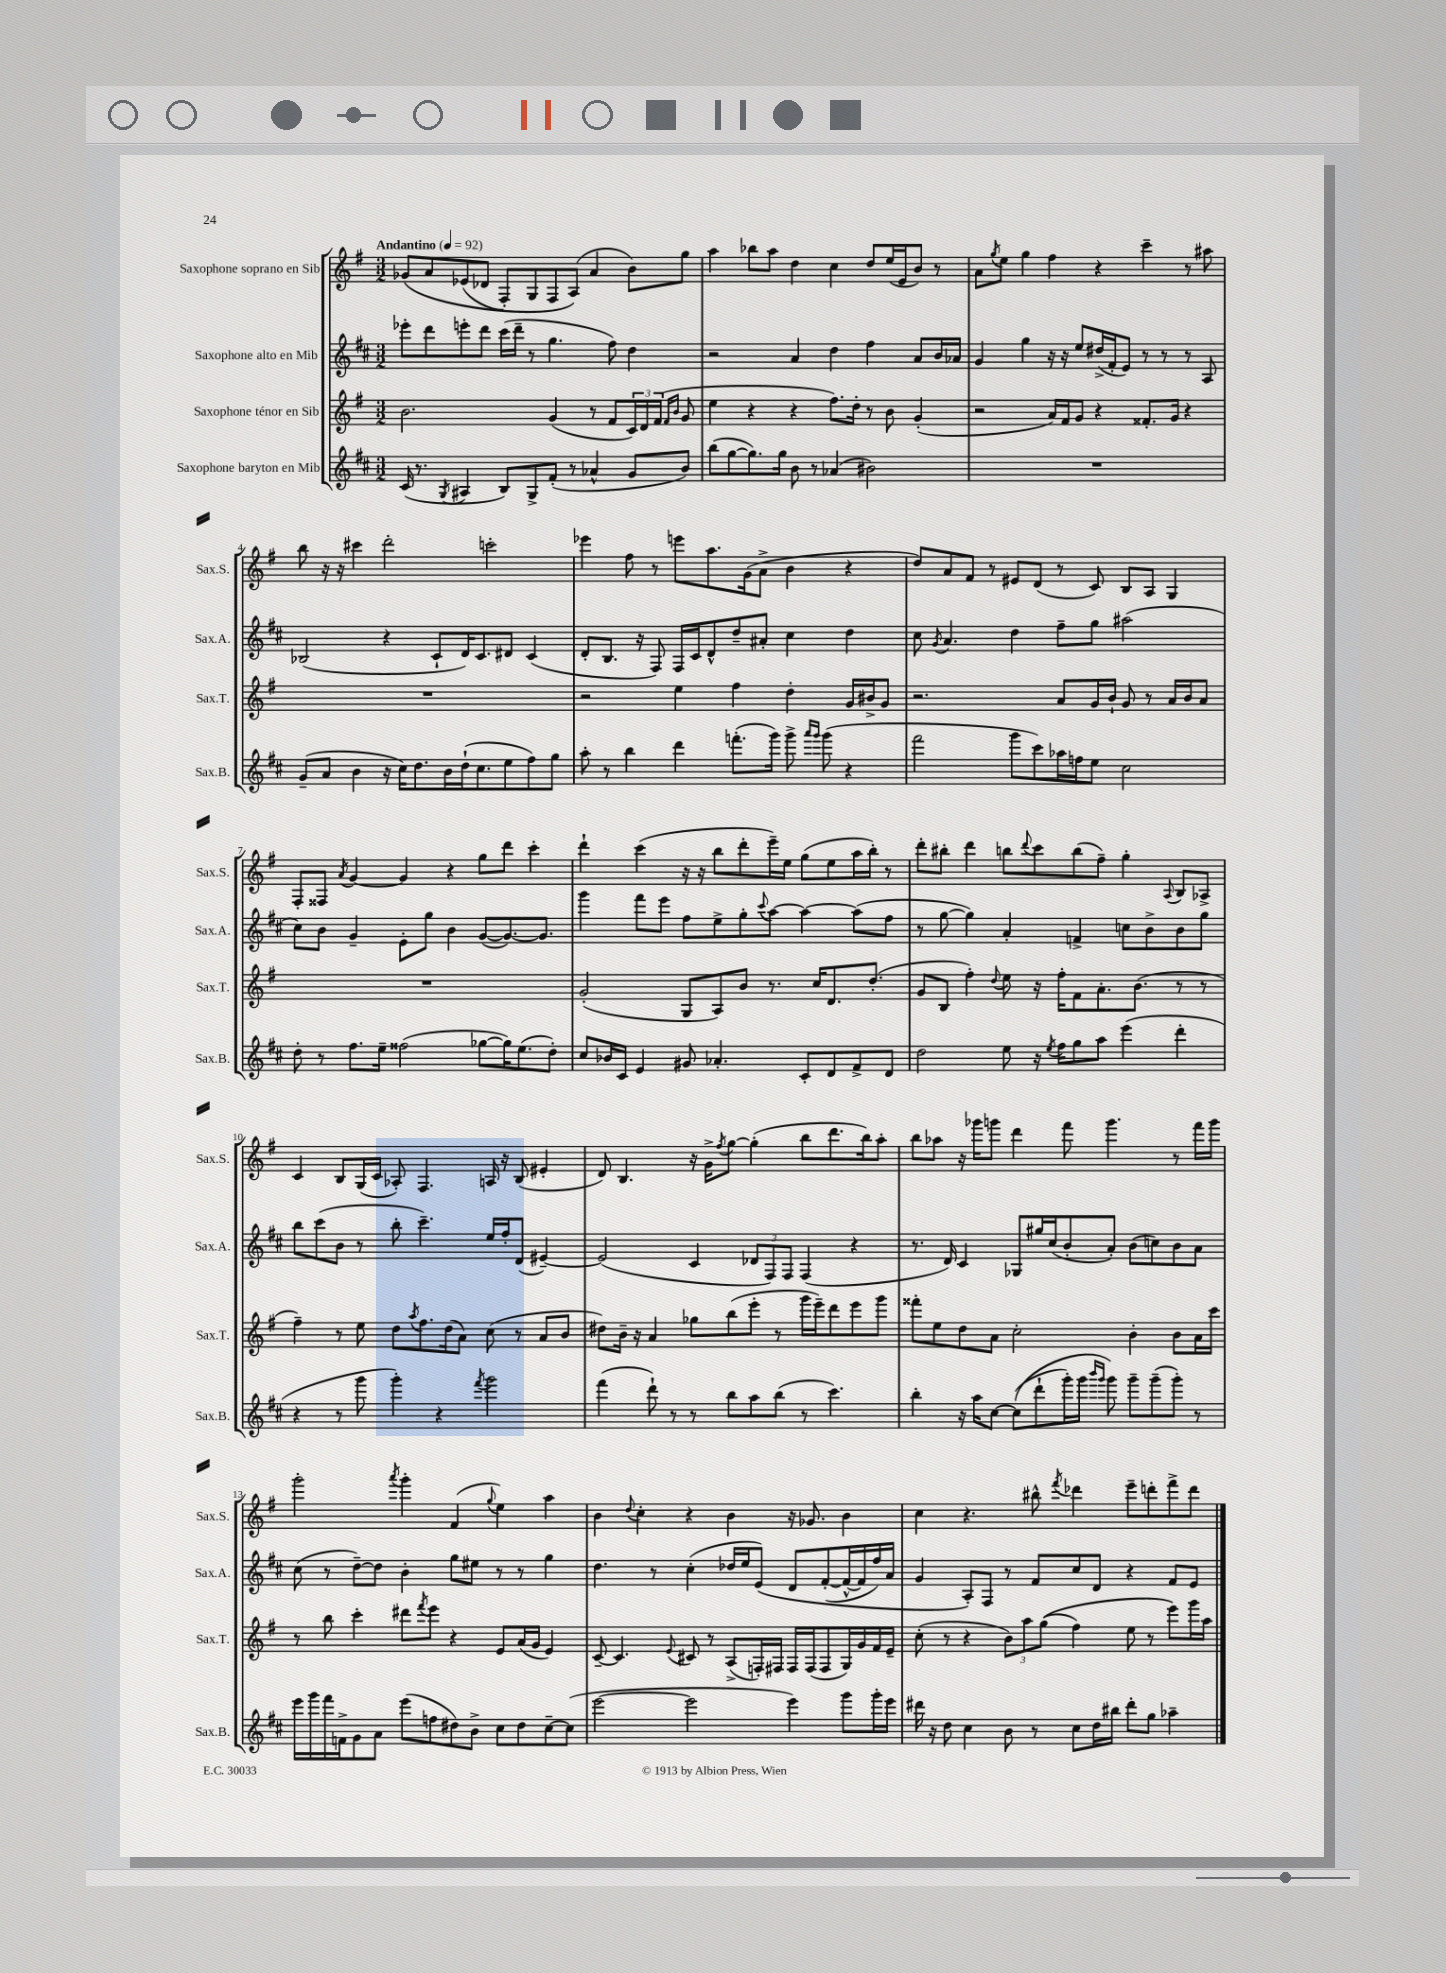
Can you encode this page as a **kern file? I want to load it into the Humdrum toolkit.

**kern	**kern	**kern	**kern
*staff4	*staff3	*staff2	*staff1
*clefG2	*clefG2	*clefG2	*clefG2
*k[f#c#]	*k[f#]	*k[f#c#]	*k[f#]
*M3/2	*M3/2	*M3/2	*M3/2
*MM92	*MM92	*MM92	*MM92
(16c#	2.b	8eee-'	&(8g-
8.r	.	.	.
.	.	8ddd	8a
8qG	.	.	.
4A#	.	8eee'	(8e-
.	.	8ddd	8d-
8B)	.	(16ccc#	8F#')
.	.	16ddd~	.
8G^	.	8r	8G
(8f#'	(4g	4.gg	8F#
8r	.	.	(8A&)
4a-^^	8r	.	4a
.	8f#	8ff#)	.
8g	24c)	4dd	8b)
.	24d	.	.
.	(24f#	.	.
.	16qqf#	.	.
.	16qqb	.	.
8b)	8g	.	8gg
=	=	=	=
(8bb	4ee	2r	4aa
[8gg	.	.	.
8.gg])	4r	.	8bb-
.	.	.	8aa
16gg	.	.	.
8b	4r	4a	4dd
8r	.	.	.
(4a-	8.ff#)	4dd	4cc
.	16dd'	.	.
2b#)	8r	4ff#	8dd
.	8b	.	(16ee
.	.	.	16e
.	(4g'	8a	8b)
.	.	16b	8r
.	.	16a-	.
=	=	=	=
1.r	2r	4g	8a
.	.	.	8qgg
.	.	.	8ee
.	.	4gg	4gg
.	16a)	16r	4ff#
.	16f#	16r	.
.	8g	8ee	.
.	4r	(16dd#^	4r
.	.	16f#'	.
.	.	8e)	.
.	8.f##'	8r	4ccc~
.	.	8r	.
.	16g	.	.
.	4r	8r	8r
.	.	8A	8aa#
=	=	=	=
(8g~	1.r	(2B-	8bb
8a	.	.	16r
.	.	.	16r
4b	.	.	4ccc#
16r	.	4r	2ddd'
16cc#)	.	.	.
8.dd	.	.	.
.	.	8c#`	.
16b	.	.	.
(16dd`	.	16d)	.
8.cc#	.	8.c#	.
.	.	.	2ccc'
8ee	.	8d#	.
8ff#)	.	(4c#	.
8gg	.	.	.
=	=	=	=
8aa'	2r	8d'	4eee-
8r	.	8.B	.
4bb	.	.	8ff#
.	.	16r	.
.	.	8F#)	8r
4ddd	4ee	16F#	8eee
.	.	16c#	.
.	.	8d^^	8.aa
(8.fff'	4ff#	8dd~	.
.	.	.	(16g
.	.	8a#'	8a^
16ggg)	.	.	.
8ggg^	4dd'	4cc#	4b
16qqaaa	.	.	.
16qqggg	.	.	.
(8ggg	.	.	.
4r	16g	4dd	4r
.	16b#^	.	.
.	8g	.	.
=	=	=	=
2fff#	2.r	8cc#	8dd)
.	.	8qg	.
.	.	4.a	8a
.	.	.	8f#
.	.	.	8r
8ggg	.	4dd	8e#
8ccc#)	.	.	(8d
16aa-	8a	8ff#~	8r
16ff	.	.	.
8ee	16g	8gg	8c)
.	16b`	.	.
2cc#	8g	(2aa#	8B
.	8r	.	8A
.	16a	.	4G
.	16b	.	.
.	8a	.	.
=	=	=	=
8dd'	1.r	8cc#)	8F#'
8r	.	8b	8F##
.	.	.	8qa
8.ff#	.	4g~	[4g
16ee~	.	.	.
(2ff##	.	8e'	4g]
.	.	8gg	.
.	.	4b	4r
[8gg-	.	([8g	8gg
16gg-])	.	8.g_)	8ddd
(8.ee	.	.	.
.	.	.	4ccc'
.	.	8.g]	.
8dd')	.	.	.
=	=	=	=
8cc#	(2g'	4ggg	4ddd`
16b-	.	.	.
16c#	.	.	.
4e	.	8fff#	(4ccc
.	.	8eee	.
8g#	8G	8ff#	16r
.	.	.	16r
4.a-'	8A)	8ee^	8bb
.	8b	8gg'	8ddd'
.	.	8qqccc#	.
.	8.r	[8aa	16eee~)
.	.	.	16ee
8c#'	.	4aa_	(8gg
.	16cc	.	.
8d	8.d	.	8ee
8f#^	.	(8aa]	16aa
.	(8.dd'	.	16bb')
8d	.	8ff#	8r
=	=	=	=
2dd	8g	8r	8ddd'
.	8B	[8gg	8bb#'
.	4ff#')	4gg])	4ddd
.	8qqdd	.	.
8ee	8ee	4a'	8bb
.	.	.	8qqddd
16r	16r	.	8ccc
8qee	.	.	.
16ff#	16ff#'	.	.
8gg	8f#	4f^	(8bb
8aa	8.a'	.	8ff#~)
(4eee	.	8cc	4gg'
.	(8.b	.	.
.	.	8b^	.
.	.	.	8qqA
4ddd'	8r	8b	8B
.	8r	8gg	8A-^
=	=	=	=
4r	4ff#~)	8bb	4c
.	.	(8ccc#	.
8r	8r	8b	8B
8ggg	8ee	8r	(16G
.	.	.	16c
4ggg')	8dd	8bb'	8A-')
.	8qaa	.	.
.	8.ff#	4.ccc#~)	4.F#
4r	.	.	.
.	(16dd	.	.
.	8a)	.	.
8qfff#	.	.	.
2ggg	(8cc	16ee	16A
.	.	16ff#'	16r
.	8r	(8d	(8B
.	8a	[4e#~)	4e#'
.	8b	.	.
=	=	=	=
(4fff#	8dd#)	(2e#]	8d)
.	16b~	.	4.B
.	16r	.	.
8ddd`)	4a	.	.
8r	.	.	.
8r	8gg-	4c#	16r
.	.	.	16g^
.	.	.	8qff#
8bb	(8bb	.	[8gg
8aa	8eee'	12d-	(4gg']
.	.	12F#)	.
(8bb	8r	.	.
.	.	12F#	.
8r	16ggg	(4F#	8bb
.	16eee~)	.	.
4.ccc#)	8ddd	.	8.ddd
.	8eee	4r	.
.	.	.	16bb)
.	8ggg	.	8aa'
=	=	=	=
4bb'	8fff##'	8.r	8bb
.	8ee	.	8aa-
.	.	16d)	.
16r	8dd	4c#	16r
16aa	.	.	16ggg-
[8cc#	8a	.	8ggg
&((8cc#]	2cc'	8G-	4ddd
8ddd`	.	16gg#	.
.	.	(16cc#	.
16ggg')	.	8b'	8fff#
16ggg	.	.	.
16qqbbb	.	.	.
16qqggg	.	.	.
8ggg&)	.	8a')	4.ggg
8ggg~	4b'	(8b	.
(8ggg~	.	8cc)	.
8ggg')	8b	8b	8r
8r	16a	8a	16fff#
.	16ccc	.	16ggg
=	=	=	=
16eee	8r	(8cc#	2ggg'
16ggg	.	.	.
16fff#	8bb	8r	.
16f^	.	.	.
8g	4ccc'	[8dd~)	.
8a	.	8dd]	.
.	.	.	8qaaa
(8eee	8ddd#	4b'	4ggg'
.	8qfff#	.	.
8ff	8eee	.	.
8dd#)	4r	8gg	(4f#
8b^	.	8ee#	.
.	.	.	8qqgg
8cc#	8e	8r	4ee)
8dd#	(16a	8r	.
.	16g	.	.
[8cc#~	4e)	4gg	4aa
(8cc#]	.	.	.
=	=	=	=
[2eee	[8c~	4.dd	4b
.	4.c]	.	.
.	.	.	8qqdd
.	.	.	4cc'
.	.	8r	.
.	8qqe	.	.
2eee]	8c#	(4cc#'	4r
.	8r	.	.
.	(8A^	16dd-	4b
.	.	16ee	.
.	16F')	&(8e)	.
.	16F#	.	.
4eee)	16F#	8d	16r
.	(16F#	.	8.g-
.	8F#	([8f#'	.
8ggg	16G)	16f#^^_	4b
.	16g	16f#]	.
16ggg'	16f#	16ff#)	.
16eee	16e~	16a	.
=	=	=	=
16ddd#	(8cc'	4g	4cc
16r	.	.	.
8dd	8r	.	.
4cc#	4r	8A'&)	4.r
.	.	8F#	.
8b	12b)	8r	.
.	12aa	.	.
8r	.	8f#	8bb#^^
.	&((12gg	.	.
.	.	.	8qfff#
8cc#	4ff#)	8cc#	4ddd-
16dd	.	8d	.
16bb#	.	.	.
8ddd#'	8ee	4r	8eee~
8gg	8r	.	8ddd'
4aa-~	8eee&)	8f#	8fff#^
.	16ggg	8e	8ddd
.	16aa	.	.
==	==	==	==
*-	*-	*-	*-
